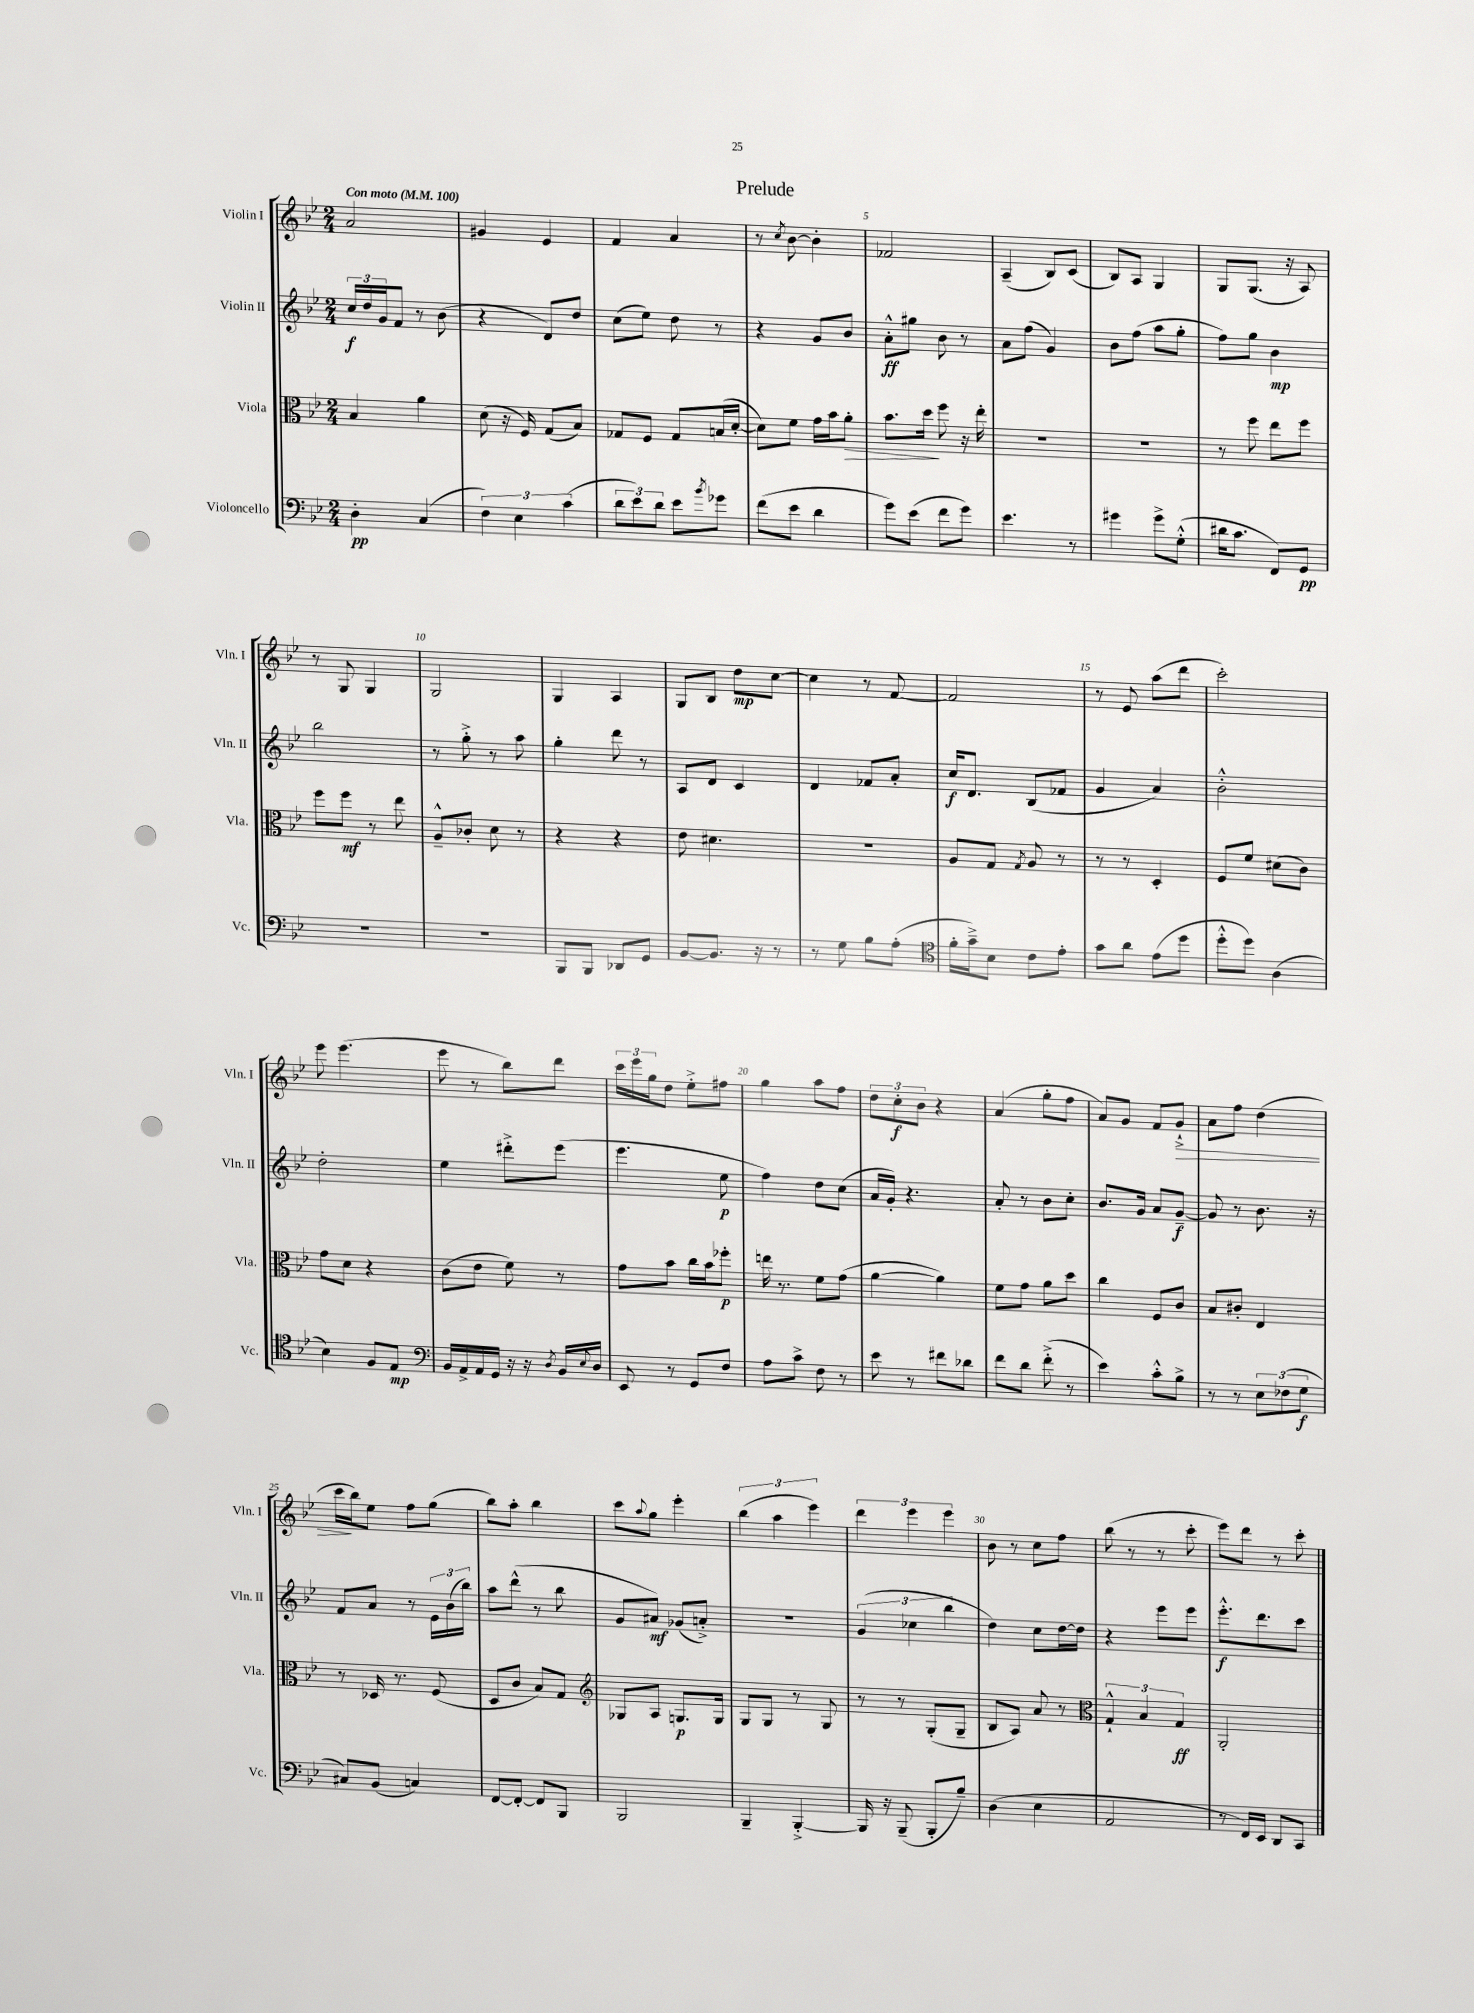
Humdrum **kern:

**kern	**kern	**kern	**kern
*staff4	*staff3	*staff2	*staff1
*clefF4	*clefC3	*clefG2	*clefG2
*k[b-e-]	*k[b-e-]	*k[b-e-]	*k[b-e-]
*M2/4	*M2/4	*M2/4	*M2/4
*MM100	*MM100	*MM100	*MM100
4D'	4B-	24cc	2a
.	.	24dd	.
.	.	24g	.
.	.	8f	.
(4C	4a	8r	.
.	.	(8b-	.
=	=	=	=
6F)	(8d	4r	4g#
.	16r	.	.
6E-	.	.	.
.	16F)	.	.
.	(8G	8d)	4e-
(6c	.	.	.
.	8B-)	8dd	.
=	=	=	=
12d	8G-	(8cc	4f
12e-)	.	.	.
.	8F	8ee-)	.
12d	.	.	.
8e-	8G-	8dd	4a
8qb-	.	.	.
8g-	(16B	8r	.
.	[16d'	.	.
=	=	=	=
(8f	8d])	4r	8r
.	.	.	8qcc
8e-	8f	.	[8b-
4d	16g	8g	4b-']
.	16b-	.	.
.	8a'	8b-	.
=	=	=	=
8g)	8.b-	8a'^^	2f-
(8e-	.	8gg#	.
.	16dd	.	.
8f	8ff	8b-	.
8g)	16r	8r	.
.	16ee-'	.	.
=	=	=	=
4.e-	2r	8a	(4A~
.	.	(8ff	.
.	.	4g)	8B-)
8r	.	.	(8c
=	=	=	=
4g#	2r	8b-	8B-)
.	.	(8ff	8A
8g#^	.	8aa	4G
(8G'^^	.	8gg'	.
=	=	=	=
16d#	8r	8ff)	8G
8.c	.	.	.
.	8ff	8gg	(8.G
8FF)	8ee-	4b-	.
.	.	.	16r
8GG	8ff	.	8A)
=	=	=	=
2r	8ff	2bb-	8r
.	8ff	.	8G
.	8r	.	4G
.	8ee-	.	.
=	=	=	=
2r	8A~^^	8r	2G
.	8c-'	8gg'^	.
.	8d	8r	.
.	8r	8aa	.
=	=	=	=
8BBB-	4r	4gg'	4G
8BBB-	.	.	.
8DD-	4r	8ddd	4A
8GG	.	8r	.
=	=	=	=
[8BB-	8e-	8A	8G
8.BB-]	4.d#	8d	8B-
.	.	4c	8dd
16r	.	.	.
8r	.	.	[8cc
=	=	=	=
8r	2r	4d	4cc]
8G	.	.	.
8B-	.	8f-	8r
(8A'	.	8a'	[8f
=	=	=	=
*clefC4	*	*	*
16f'	8A	16cc	2f]
16g~^)	.	8.d	.
8B-	8G	.	.
.	8qG	.	.
8c	8A	(8B-	.
8e-'	8r	8f-	.
=	=	=	=
8g	8r	4g	8r
8a	8r	.	8e-
(8e-	4D'	4a)	(8aa
8dd	.	.	8ddd
=	=	=	=
8dd'^^	8F	2b-'^^	2ccc')
8dd)	8f	.	.
(4A	(8d#	.	.
.	8c)	.	.
=	=	=	=
4B-)	8g	2dd'	8eee-
.	8d	.	(4.eee-
8F	4r	.	.
8E-	.	.	.
=	=	=	=
*clefF4	*	*	*
16BB-	(8c	4ee-	8eee-
16AA^	.	.	.
16AA	8e-	.	8r
16GG	.	.	.
16r	8f)	8ddd#'^	8bb-)
16r	.	.	.
8qD	.	.	.
16BB-	8r	(8eee-	8ddd
8qqE-	.	.	.
16D	.	.	.
=	=	=	=
8EE-	8g	4.eee-	24ccc
.	.	.	24eee-
.	.	.	24gg
8r	8b-	.	8dd
8GG	16cc	.	8ee-'^
.	16b-	.	.
8F	8ff-'	8ee-	8ff#
=	=	=	=
8A	16ee	4ff)	4gg
.	8.r	.	.
8c^	.	.	.
8F	8f	8dd	8aa
8r	(8g	(8cc	8ff
=	=	=	=
8e-	[4a	16a	12dd
.	.	16g')	.
.	.	.	12cc'
8r	.	4.r	.
.	.	.	12b-
8f#	4a])	.	4r
8d-	.	.	.
=	=	=	=
8f	8f	8a'	(4a
8d	8g	8r	.
(8f'^	8a	8b-	8gg'
8r	8dd	8cc'	8ff
=	=	=	=
4e-)	4cc	8.b-	8a)
.	.	.	8g
.	.	16g	.
8c'^^	8F	8a	8f
8B-^	8c	[8g~	8g`^
=	=	=	=
8r	8B-	8g]	8a
8r	8c#'	8r	8ff
12E-	4E-	8.b-	(4dd
(12F-	.	.	.
12G	.	.	.
.	.	16r	.
=	=	=	=
8C#)	8r	8f	16ccc
.	.	.	16bb-)
(8BB-	16D-	8a	8ee-
.	8.r	.	.
4C)	.	8r	8ff
.	(8F	24e-	(8gg
.	.	(24b-	.
.	.	24bb-)	.
=	=	=	=
[8FF	8D	8aa	8bb-)
8FF'_	8c	(8ddd^^	8aa'
8FF]	8B-)	8r	4bb-
8BBB-	8G	8bb-	.
=	=	=	=
*	*clefG2	*	*
2BBB-	8G-	8g	8ccc
.	.	.	8qqaa
.	8A	8a#)	8gg
.	8.G	(8g-	4eee-'
.	.	8a'^)	.
.	16G	.	.
=	=	=	=
4BBB-~	8G	2r	(6bb-
.	8G	.	.
.	.	.	6aa
[4BBB-'^	8r	.	.
.	.	.	6eee-)
.	8G	.	.
=	=	=	=
16BBB-]	8r	(6g	6ddd
16r	.	.	.
(8BBB-~	8r	.	.
.	.	6cc-	6eee-
8BBB-'	(8G'	.	.
.	.	6bb-	6eee-
8B-~)	8G~	.	.
=	=	=	=
(4D	8B-	4dd)	8b-
.	8A)	.	8r
4E-	8a	8cc	8cc
.	8r	[16dd	8ff
.	.	16dd]	.
=	=	=	=
*	*clefC3	*	*
2AA	6G`^^	4r	(8bb-
.	.	.	8r
.	6B-	.	.
.	.	8eee-	8r
.	6G	.	.
.	.	8eee-	8ccc'
=	=	=	=
8r	2AA'	8.eee-'^^	8eee-)
16FF)	.	.	8ddd
16EE-	.	8.ddd	.
8DD	.	.	8r
8CC	.	8ccc	8ccc'
==	==	==	==
*-	*-	*-	*-
